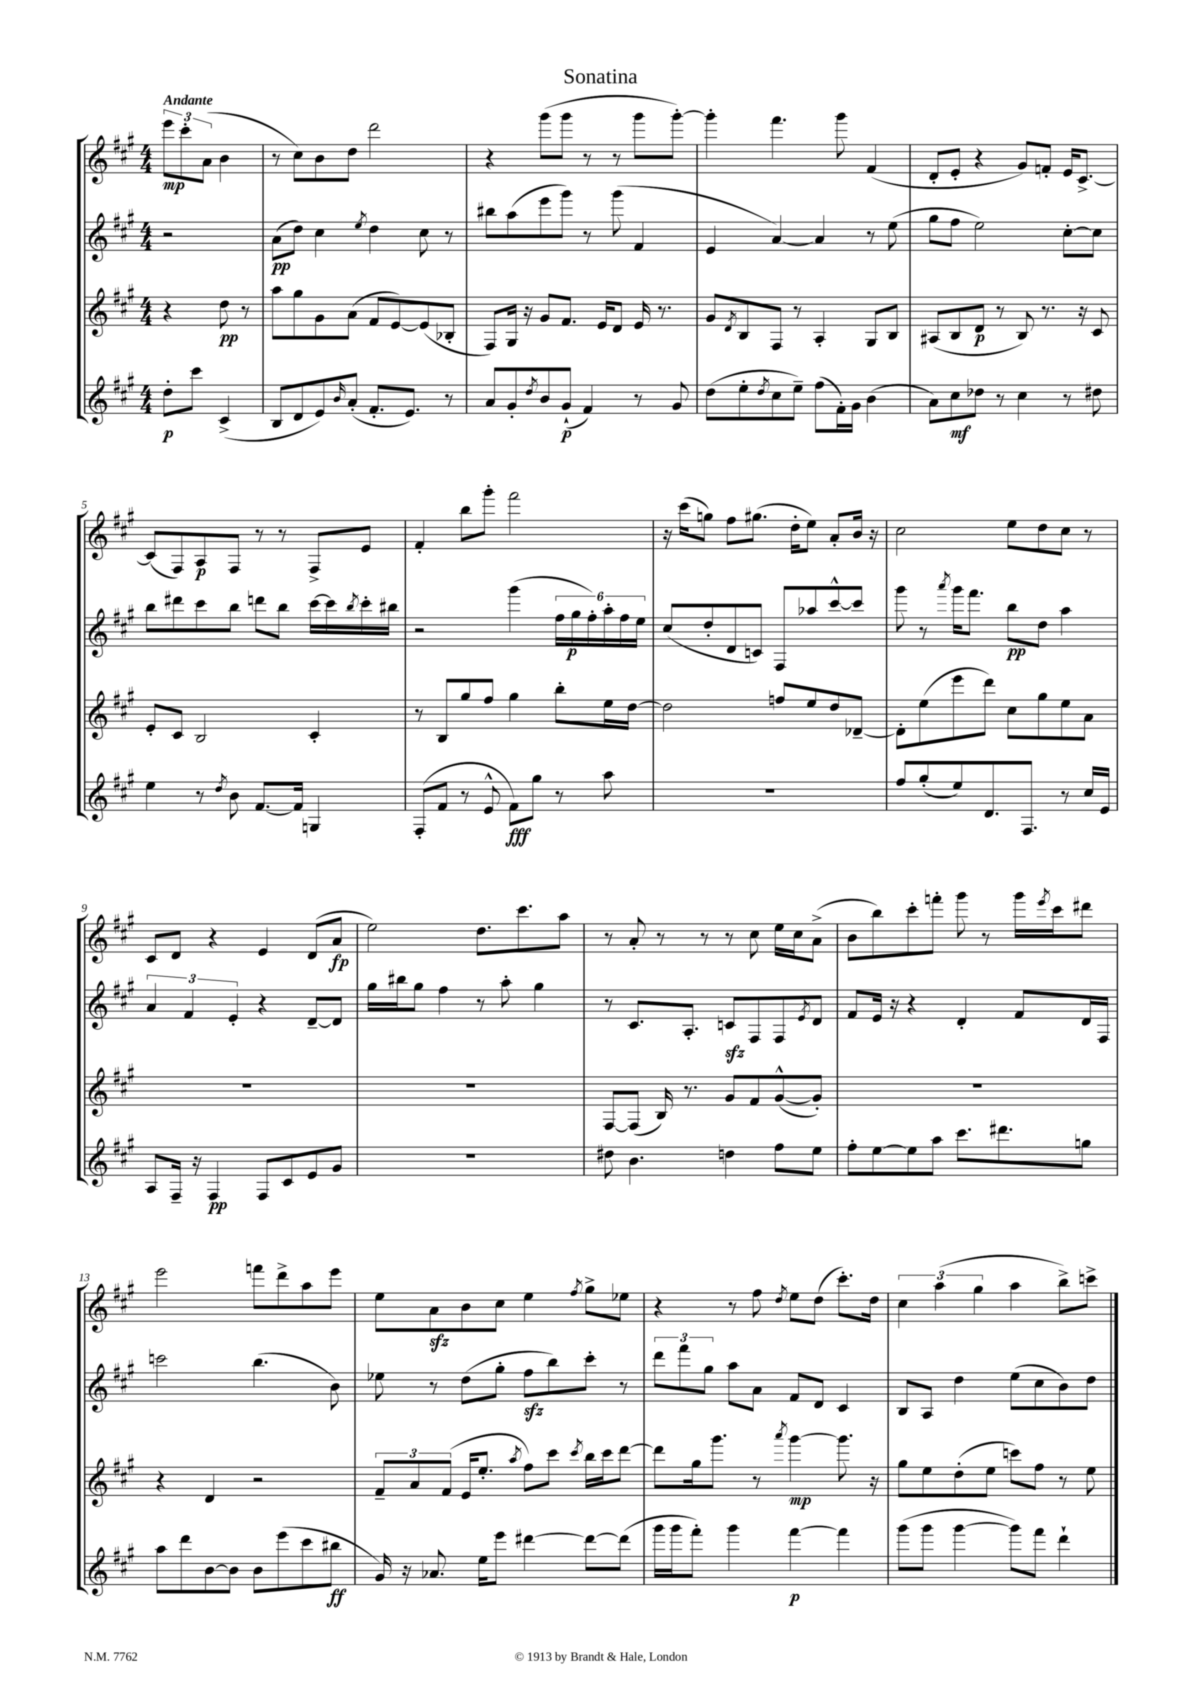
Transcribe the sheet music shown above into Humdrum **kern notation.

**kern	**kern	**kern	**kern
*staff4	*staff3	*staff2	*staff1
*clefG2	*clefG2	*clefG2	*clefG2
*k[f#c#g#]	*k[f#c#g#]	*k[f#c#g#]	*k[f#c#g#]
*M4/4	*M4/4	*M4/4	*M4/4
8dd'	4r	2r	12eee
.	.	.	12ccc#'
8ccc#	.	.	.
.	.	.	(12a
(4c#^	8dd	.	4b
.	8r	.	.
=	=	=	=
8B	8aa	(8a	8r
8d	8gg#	8dd)	8cc#)
8e)	8g#	4cc#	8b
16qqb	.	.	.
(8a'	(8a	.	8dd
.	.	8qee	.
8.f#'	8f#	4dd	2ddd
.	[8e)	.	.
8.e)	.	.	.
.	(8e]	8cc#	.
8r	8B-'	8r	.
=	=	=	=
8a	8F#)	8bb#	4r
8g#'	16G#	(8aa	.
.	16r	.	.
8qdd	.	.	.
8b	8g#	8eee	(8ggg#
(8g#`	8.f#	8ggg#)	8ggg#
4f#)	.	8r	8r
.	16e	.	.
.	8d	(8ggg#	8r
8r	16e	4f#	8ggg#
.	8.r	.	.
8g#	.	.	[8ggg#')
=	=	=	=
(8dd	8g#	4e	4ggg#']
.	8qd	.	.
8ee'	8B	.	.
8qdd	.	.	.
8cc#	8F#	[4a)	4.fff#
8ee~)	8r	.	.
(8ff#	4A'	4a]	.
16f#')	.	.	8ggg#
16g#	.	.	.
(4b	8G#	8r	(4f#
.	8B	(8ee	.
=	=	=	=
8a)	(8A#	8gg#	8d'
8cc#	8B	8ff#	8e'
8dd-	8d	2ee)	4r
8r	8r	.	.
4cc#	8B)	.	8g#)
.	8.r	.	8f'
8r	.	[8cc#'	16e
.	16r	.	[8.c#^
8dd#	8c#	8cc#]	.
=	=	=	=
4ee	8e'	8bb	(8c#]
.	8c#	8ddd#	8F#)
8r	2B	8ccc#	8A
8qdd	.	.	.
8b	.	8bb	8F#
[8.f#	.	8ddd	8r
.	.	8bb	8r
16f#]	.	.	.
4G	4c#'	[16ccc#	8F#^
.	.	16ccc#]	.
.	.	8qbb	.
.	.	16ccc#'	8e
.	.	16bb#	.
=	=	=	=
(8F#'	8r	2r	4f#'
8f#	8B	.	.
8r	8gg#	.	8bb
8e^^	8ff#	.	8ggg#'
8f#)	4gg#	(4ggg#	2fff#
8gg#	.	.	.
8r	8bb'	24ff#	.
.	.	24gg#	.
.	.	24ff#')	.
8aa	16ee	24aa'	.
.	.	24ff#	.
.	[16dd	.	.
.	.	24ee	.
=	=	=	=
1r	2dd]	(8cc#	16r
.	.	.	(16ccc#
.	.	8dd'	8gg)
.	.	8d	8ff#
.	.	8c)	(8.gg#
.	8ff	8F#	.
.	.	.	16dd'
.	8ee	8aa-	8ee)
.	8dd	[8ccc#^^	8a'
.	[8d-~	8ccc#]	16b
.	.	.	16r
=	=	=	=
8ff#	8d-']	8ggg#	2cc#
(8gg#'	(8ee	8r	.
.	.	8qaaa	.
8ee)	8eee	16ggg#	.
.	.	8.fff#	.
8.d	8ddd)	.	.
.	8cc#	8bb	8ee
8.F#	.	.	.
.	8gg#	8dd	8dd
8r	8ee	4aa	8cc#
16cc#	8a	.	8r
16e	.	.	.
=	=	=	=
8A	1r	6a	8c#
16F#~	.	.	8d
.	.	6f#	.
16r	.	.	.
4F#	.	.	4r
.	.	6e'	.
8F#	.	4r	4e
8c#	.	.	.
8e	.	[8d~	(8d
8g#	.	8d]	8a
=	=	=	=
1r	1r	16gg#	2ee)
.	.	16bb#	.
.	.	8gg#	.
.	.	4ff#	.
.	.	8r	8.dd
.	.	8aa'	.
.	.	.	8.ccc#
.	.	4gg#	.
.	.	.	8aa
=	=	=	=
8dd#	[8F#	8r	8r
4.b	(8F#]	8.c#	8a'
.	16B)	.	8r
.	8.r	8.A'	.
.	.	.	8r
4dd	8g#	8c	8r
.	8f#	8F#	8cc#
8ff#	([8g#^^	8F#	16ee
.	.	.	16cc#
.	.	8qe	.
8ee	8g#'])	8d	(8a^
=	=	=	=
8ff#'	1r	8f#	8b
[8ee	.	16e	8bb)
.	.	16r	.
8ee]	.	4r	8ccc#'
8aa	.	.	8fff'
8.ccc#	.	4d'	8ggg#
.	.	.	8r
8.ddd#	.	.	.
.	.	8f#	16ggg#
.	.	.	8qeee
.	.	.	16ccc#
8gg	.	16d	8ddd#
.	.	16F#	.
=	=	=	=
8aa	4r	2ccc	2eee
8ddd	.	.	.
[8b	4d	.	.
8b]	.	.	.
8b	2r	(4.bb	8fff
(8eee	.	.	8ddd^
8ccc#	.	.	8aa
8bb#	.	8b)	8eee
=	=	=	=
16g#)	12f#~	8ee-	8ee
16r	.	.	.
.	12a	.	.
8.a-	.	8r	8a
.	(12f#	.	.
.	16e	(8dd	8b
16ee	8.ee'	.	.
8eee	.	8gg#'	8cc#
.	8qaa	.	.
[4ddd#	8ff#)	8ff#	4ee
.	8ccc#	8bb)	.
.	8qccc#	.	8qff#
8ddd#_	16bb	8ccc#'	8gg#^
.	16ccc#	.	.
(8ddd#]	[8ddd	8r	8ee-
=	=	=	=
16ggg#	8ddd]	12ddd	4r
16ggg#	.	.	.
.	.	12fff#	.
8fff#')	16gg#	.	.
.	.	12gg#	.
.	8.ggg#	.	.
4ggg#	.	8aa	8r
.	8r	8a	8ff#
.	8qaaa	.	8qdd
[4fff#	[4ggg#	8f#	8ee
.	.	8d	(8dd
4fff#]	8.ggg#]	4c#	8.ccc#')
.	16r	.	16dd
=	=	=	=
(8ggg#	8gg#	8B	6cc#
8ggg#	8ee	8A	.
.	.	.	(6aa
[4ggg#	(8dd'	4dd	.
.	.	.	6gg#
.	8ee	.	.
8ggg#])	8ccc)	(8ee	4aa
8fff#	8ff#	8cc#	.
4ddd`	8r	8b)	8bb^)
.	8ee	8dd	8ccc^
==	==	==	==
*-	*-	*-	*-
